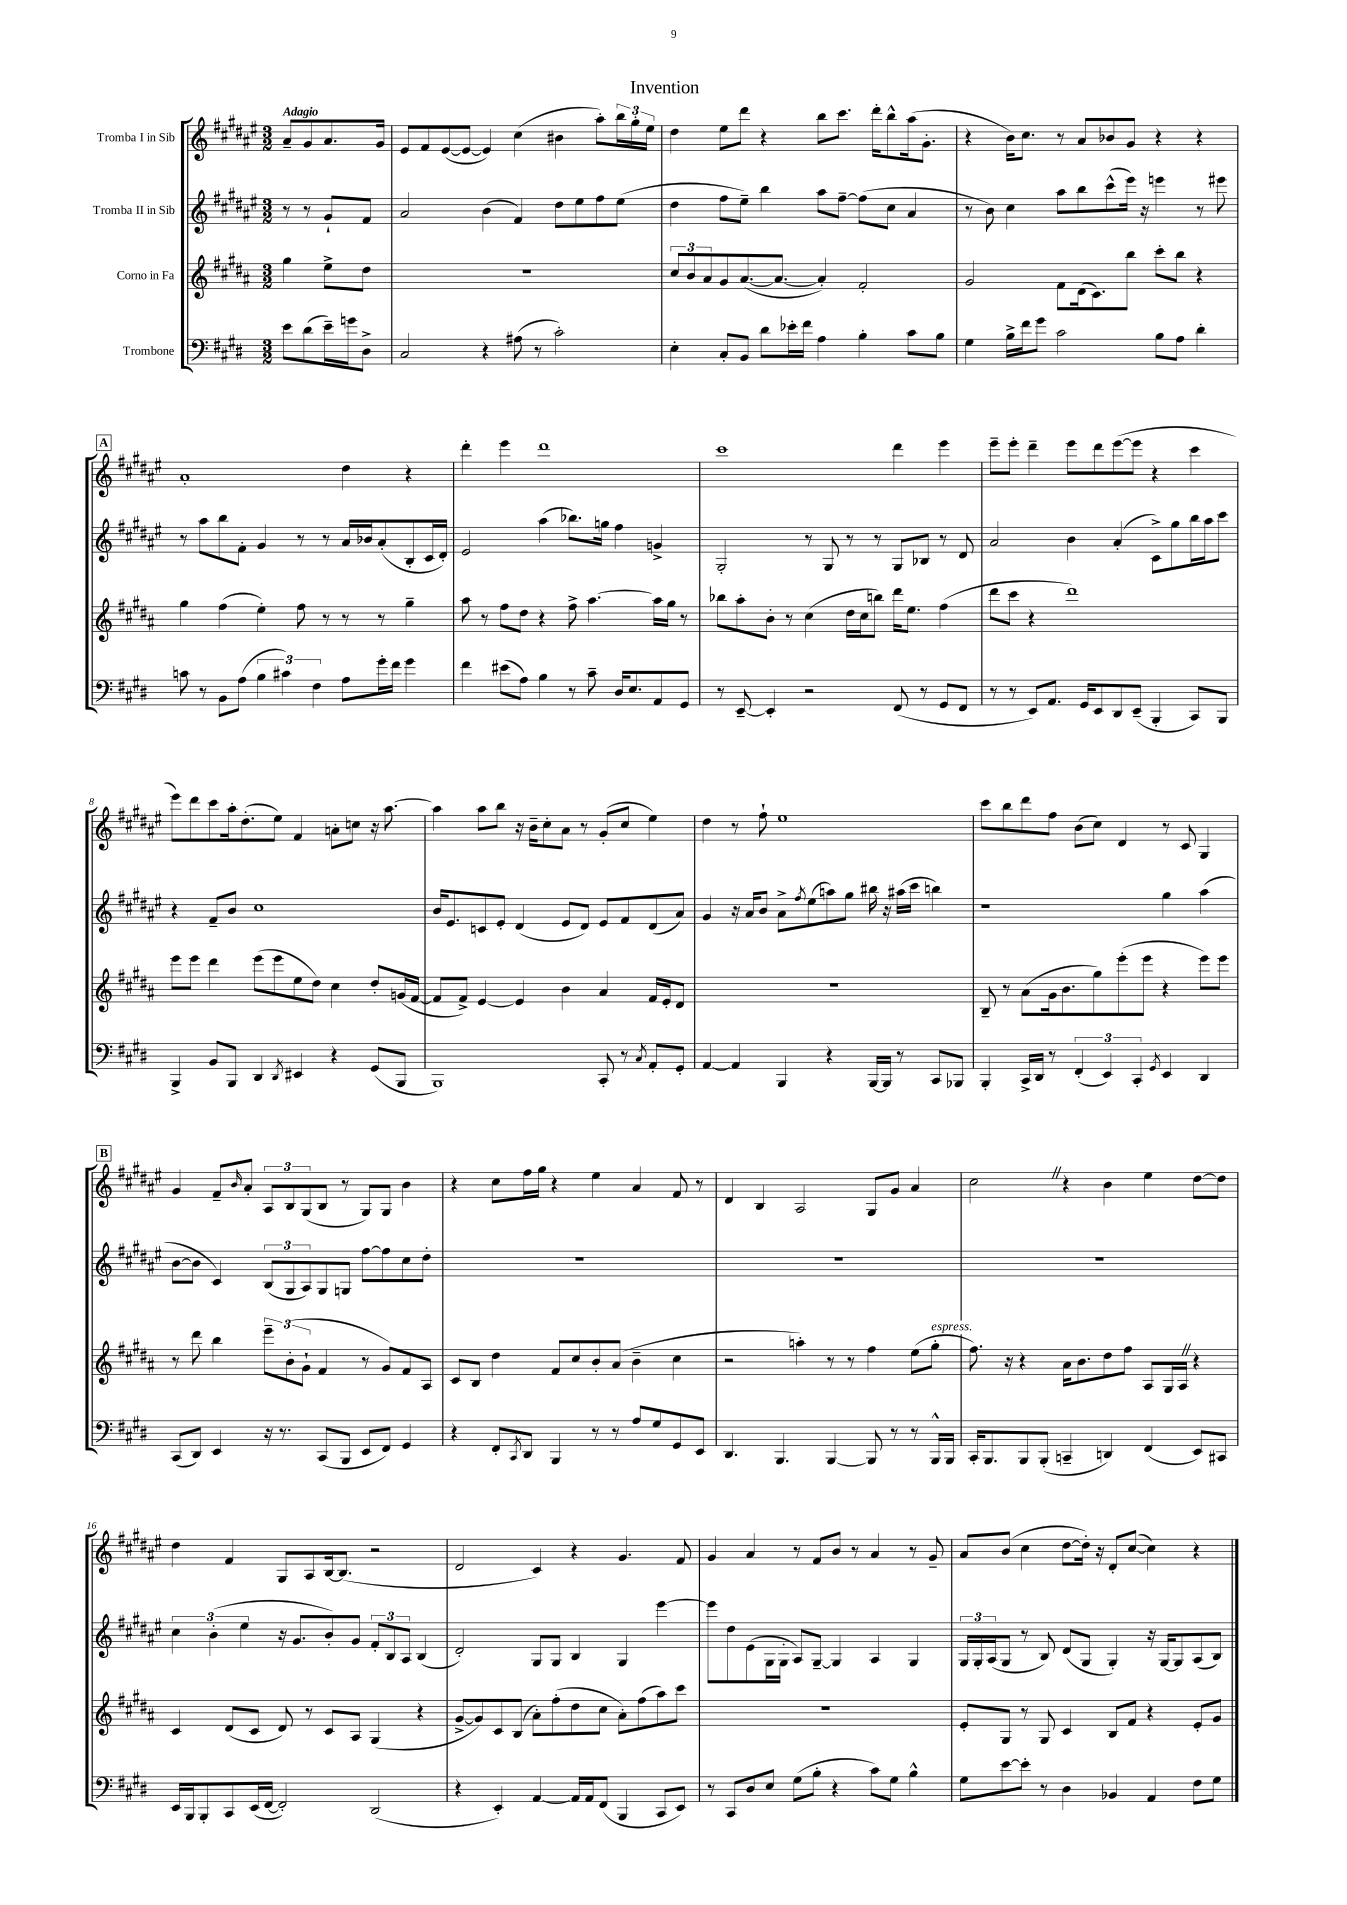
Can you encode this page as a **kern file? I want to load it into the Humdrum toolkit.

**kern	**kern	**kern	**kern
*part4	*part3	*part2	*part1
*staff4	*staff3	*staff2	*staff1
*I"Trombone	*I"Corno in Fa	*I"Tromba II in Sib	*I"Tromba I in Sib
*clefF4	*clefG2	*clefG2	*clefG2
*k[f#c#g#d#]	*k[f#c#g#d#a#]	*k[f#c#g#d#a#e#]	*k[f#c#g#d#a#e#]
*M3/2	*M3/2	*M3/2	*M3/2
=	=	=	=
!	!	!	!LO:TX:a:B:t=Adagio
8e\L	4gg#\	8r	8a#~/L
(8d#\	.	8r	8g#/
16e~\L)	8ee^\L	8g#`/L	8.a#/
16gn\J	.	.	.
8D#^\J	8dd#\J	8f#/J	.
.	.	.	16g#/Jk
=1	=1	=1	=1
2C#/	1.r	2a#/	8e#/L
.	.	.	8f#/
.	.	.	([8e#/
.	.	.	8e#/J_
4r	.	(4b\	4e#/])
(8A#X\	.	4f#/)	(4cc#\
8r	.	.	.
2c#'\)	.	8dd#\L	4b#X\
.	.	8ee#\	.
.	.	8ff#\	8aa#'\L)
.	.	(8ee#\J	24bb\L
.	.	.	24gg#'\
.	.	.	24ee#\JJ
=2	=2	=2	=2
4E'\	12cc#/L	4dd#\	4dd#\
.	12b/	.	.
.	12a#/	.	.
8C#'/L	8g#/	8ff#\L	8ee#\L
8BB/J	([8.a#/	8ee#~\J)	8ddd#\J
8d#\L	.	4bb\	4r
.	8.a#/J_	.	.
16e-X'\L	.	.	.
16f#\JJ	.	.	.
4A\	4a#'/])	8aa#\L	8bb\L
.	.	[8ff#~\J	8.ccc#\J
4B'\	2f#'/	(8ff#\L]	.
.	.	.	16ddd#'\KL
.	.	8cc#\J	8bb^^\
8c#\L	.	4a#/	(16aa#\k
.	.	.	8.g#'\J
8B\J	.	.	.
=3	=3	=3	=3
4G#\	2g#/	8r	4r
.	.	8b\)	.
16B^\LL	.	4cc#\	16b\KL)
16f#\J	.	.	8.cc#\J
8g#\J	.	.	.
2c#\	8f#\L	8aa#\L	8r
.	(16d#\k	8bb\	8a#/L
.	8.c#\)	.	.
.	.	(8ccc#^^\	8b-X/
.	8bb\J	16eee#\Jk)	8g#/J
.	.	16r	.
8B\L	8ccc#'\L	4eeen\	4r
8A\J	8bb\J	.	.
4d#'\	4r	8r	4r
.	.	8eee#X\	.
!!LO:LB:g=z
!!LO:REH:place=s1:t=A
=4	=4	=4	=4
8cn\	4gg#\	8r	1a#'
8r	.	8aa#\L	.
8BB\L	(4ff#\	8bb\	.
(8A\J	.	8f#'\J	.
6B\	4ee'\)	4g#/	.
6c#X\)	.	.	.
.	8ff#\	8r	.
6F#\	.	.	.
.	8r	8r	.
8A\L	8r	16a#/LL	4dd#\
.	.	16b-X/J	.
16g#'\L	8r	(8a#'/	.
16f#\JJ	.	.	.
4g#\	4gg#~\	8B'/	4r
.	.	16c#/L	.
.	.	16d#'/JJ)	.
=5	=5	=5	=5
4f#\	8aa#\	2e#/	4ddd#'\
.	8r	.	.
(8e#X\L	8ff#\L	.	4eee#\
8A\J)	8dd#\J	.	.
4B\	4r	(4aa#\	1ddd#
8r	8ff#^\	8.bb-X\L)	.
8c#~\	[4.aa#\	.	.
.	.	16ggn\Jk	.
16D#/KL	.	4ff#\	.
8.E/	.	.	.
8AA/	16aa#\LL]	4gn^/	.
.	16gg#\JJ	.	.
8GG#/J	8r	.	.
=6	=6	=6	=6
8r	8bb-X\L	2G#'/	1ccc#
[8EE~/	8aa#'\	.	.
4EE'/]	8b'\J	.	.
.	8r	.	.
2r	(4cc#\	8r	.
.	.	8G#/	.
.	16dd#\LL	8r	.
.	16cc#\J	.	.
.	8bbn\J)	8r	.
(8FF#/	16ddd#\KL	8G#/L	4ddd#\
.	8.ee\J	.	.
8r	.	8B-X/J	.
8GG#/L	(4ff#\	8r	4eee#\
8FF#/J	.	8d#/	.
=7	=7	=7	=7
8r	8ddd#\L	2a#/	8eee#~\L
8r	8ccc#\J	.	8eee#'\J
8EE/L)	4r	.	4ddd#~\
8.AA/J	.	.	.
.	1ddd#)	4b\	8eee#\L
16GG#/KL	.	.	.
8EE/	.	.	8ddd#\
8DD#/	.	(4a#'/	([8eee#\
(8EE~/J	.	.	8eee#\J]
4BBB'/	.	8c#^\L)	4r
.	.	8gg#\	.
8CC#/L)	.	16bb\L	4ccc#\
.	.	16aa#\J	.
8BBB/J	.	8ccc#\J	.
!!LO:LB:g=z
=8	=8	=8	=8
4BBB^/	8eee\L	4r	8eee#\L)
.	8eee\J	.	8ddd#\
8BB/L	4ddd#\	8f#~/L	8ccc#\
8BBB/J	.	8b/J	16aa#'\k
.	.	.	(8.dd#'\
4DD#/	(8eee\L	1cc#	.
.	8eee\	.	8ee#\J)
8qDD#/	.	.	.
4EE#X/	8ee\	.	4f#/
.	8dd#\J)	.	.
4r	4cc#\	.	8an'\L
.	.	.	8ccn\J
(8GG#/L	8dd#'/L	.	16r
.	.	.	[8.aa#\
8BBB/J	(16gn/L	.	.
.	[16f#/JJ	.	.
=9	=9	=9	=9
1BBB)	8f#/L]	16b/KL	4aa#\]
.	.	8.e#/	.
.	8f#^/J)	.	.
.	[4e/	8cn/	8aa#\L
.	.	8e#'/J	8bb\J
.	4e/]	(4d#/	16r
.	.	.	16b~\KL
.	.	.	8cc#'\
.	4b\	8e#/L	8a#\J
.	.	8d#/J)	8r
8CC#'/	4a#/	8e#/L	(8g#'/L
8r	.	8f#/	8cc#/J
8qC#/	.	.	.
8AA'/L	16f#/LL	(8d#/	4ee#\)
.	16e'/J	.	.
8GG#'/J	8d#/J	8a#/J)	.
=10	=10	=10	=10
[4AA/	1.r	4g#/	4dd#\
4AA/]	.	16r	8r
.	.	16a#/KL	.
.	.	8b/J	8ff#`\
4BBB/	.	8a#^\L	1ee#
.	.	8qff#/	.
.	.	(8ee#\	.
4r	.	8aan\)	.
.	.	8gg#\J	.
[16BBB/LL	.	16bb#X\	.
16BBB/JJ]	.	16r	.
8r	.	(16aa#X\LL	.
.	.	16ccc#\JJ	.
8CC#/L	.	4bbn\)	.
8BBB-X/J	.	.	.
=11	=11	=11	=11
4BBB'/	8B~/	1r	8ccc#\L
.	8r	.	8bb\
16CC#^/LL	(8a#\L	.	8ddd#\
16DD#/JJ	.	.	.
8r	16g#\k	.	8ff#\J
.	8.b\	.	.
(6FF#'/	.	.	(8b\L
.	8gg#\)	.	8cc#\J)
6EE/)	.	.	.
.	(8eee'\	.	4d#/
6CC#'/	.	.	.
.	8eee\J	.	.
8qGG#/	.	.	.
4EE/	4r	4gg#\	8r
.	.	.	8c#/
4DD#/	8eee\L)	(4aa#\	4G#/
.	8eee\J	.	.
!!LO:LB:g=z
!!LO:REH:place=s1:t=B
=12	=12	=12	=12
(8CC#/L	8r	[8b\L	4g#/
8DD#/J)	8ddd#\	8b\J]	.
4EE/	4bb\	4c#/)	8f#~/L
.	.	.	16qqb/
.	.	.	8a#'/J
16r	12eee~\L	(12B/L	12A#/L
8.r	.	.	.
.	(12b'\	12G#/	12B/
.	12g#`\J	12A#/)	(12G#/
(8CC#/L	4f#/	8G#/	8B/J
8BBB/J	.	8Gn/J	8r
8EE/L	8r	[8ff#\L	8G#/L)
8FF#/J)	8g#/L)	8ff#\]	8G#/J
4GG#/	8f#/	8cc#\	4b\
.	8A#/J	8dd#'\J	.
=13	=13	=13	=13
4r	8c#/L	1.r	4r
.	8B/J	.	.
8FF#'/L	4dd#\	.	8cc#\L
8qCC#/	.	.	.
8DD#/J	.	.	16ff#\L
.	.	.	16gg#\JJ
4BBB/	8f#/L	.	4r
.	8cc#/	.	.
8r	8b'/	.	4ee#\
8r	(8a#/J	.	.
8A/L	4b~\	.	4a#/
8G#/	.	.	.
8GG#/	4cc#\	.	8f#/
8EE/J	.	.	8r
=14	=14	=14	=14
4.DD#/	2r	1.r	4d#/
.	.	.	4B/
4.BBB/	.	.	.
.	4aan'\)	.	2A#/
[4BBB/	8r	.	.
.	8r	.	.
8BBB/]	4ff#\	.	8G#/L
8r	.	.	8g#/J
8r	(8ee\L	.	4a#/
!	!LO:TX:a:i:t=espress.	!	!
16BBB^^/LL	8gg#'\J	.	.
16BBB/JJ	.	.	.
=15	=15	=15	=15
16CC#'/KL	8.ff#\)	1.r	2cc#Z\
8.BBB/	.	.	.
.	16r	.	.
8BBB/	4r	.	.
(8BBB'/J	.	.	.
4CCn~/	16a#\KL	.	4r
.	8.b\	.	.
4DDn/)	8dd#\	.	4b\
.	8ff#\J	.	.
(4FF#/	8A#/L	.	4ee#\
.	16G#/L	.	.
.	16A#Z/JJ	.	.
8EE/L)	4r	.	[8dd#\L
8CC#X/J	.	.	8dd#\J]
!!LO:LB:g=z
=16	=16	=16	=16
16EE/LL	4c#/	6cc#\	4dd#\
16BBB/J	.	.	.
8BBB'/	.	.	.
.	.	(6b'\	.
8CC#/	(8d#/L	.	4f#/
.	.	6ee#\	.
(16EE/L	8c#/J	.	.
[16FF#/JJ	.	.	.
2FF#'/])	8d#/)	16r	8G#/L
.	.	8.g#/L	.
.	8r	.	8A#/
.	8c#/L	8b'/)	[16B/k
.	.	.	(8.B/J]
.	8A#/J	8g#/J	.
(2DD#/	(4G#/	12f#'/L	2r
.	.	12B/	.
.	.	12A#/J	.
.	4r	(4B/	.
=17	=17	=17	=17
4r	[8g#^/L	2d#'/)	2d#/
.	8g#/])	.	.
4EE'/)	8c#/	.	.
.	(8B/J	.	.
[4AA/	8a#'\L)	8G#/L	4c#/)
.	(8ff#'\	8G#/J	.
16AA/LL]	8dd#\	4B/	4r
16AA/J	.	.	.
(8FF#/J	8cc#\J	.	.
4BBB/	8a#'\L)	4G#/	4.g#/
.	(8ff#\	.	.
8CC#/L	8aa#\)	[4eee#\	.
8EE/J)	8ccc#\J	.	8f#/
=18	=18	=18	=18
8r	1.r	8eee#\L]	4g#/
8CC#/L	.	8dd#\	.
8D#/	.	(8e#\	4a#/
8E/J	.	16G#\L	.
.	.	16G#'\JJ	.
(8G#\L	.	8A#/L)	8r
8B'\J	.	[8G#~/J	8f#/L
4r	.	4G#/]	8b/J
.	.	.	8r
8c#\L)	.	4A#/	4a#/
8G#\J	.	.	.
4B^^\	.	4G#/	8r
.	.	.	8g#~/
=19	=19	=19	=19
8G#\L	8e'/L	24G#/LL	8a#/L
.	.	24G#'/	.
.	.	(24A#/J	.
[8e\	8G#/J	8G#/J	(8b/J
8e'\J]	8r	8r	4cc#\
8r	8G#/	8B/)	.
4D#\	4c#/	(8d#/L	[8dd#\L
.	.	8G#/J	16dd#'\Jk])
.	.	.	16r
4BB-X/	8B/L	4G#'/)	8d#'/L
.	8f#/J	.	([8cc#/J
4AA/	4r	16r	4cc#\])
.	.	[16G#/KL	.
.	.	8G#/]	.
8F#\L	8e'/L	(8A#/	4r
8G#\J	8g#/J	8B/J)	.
==	==	==	==
*-	*-	*-	*-
